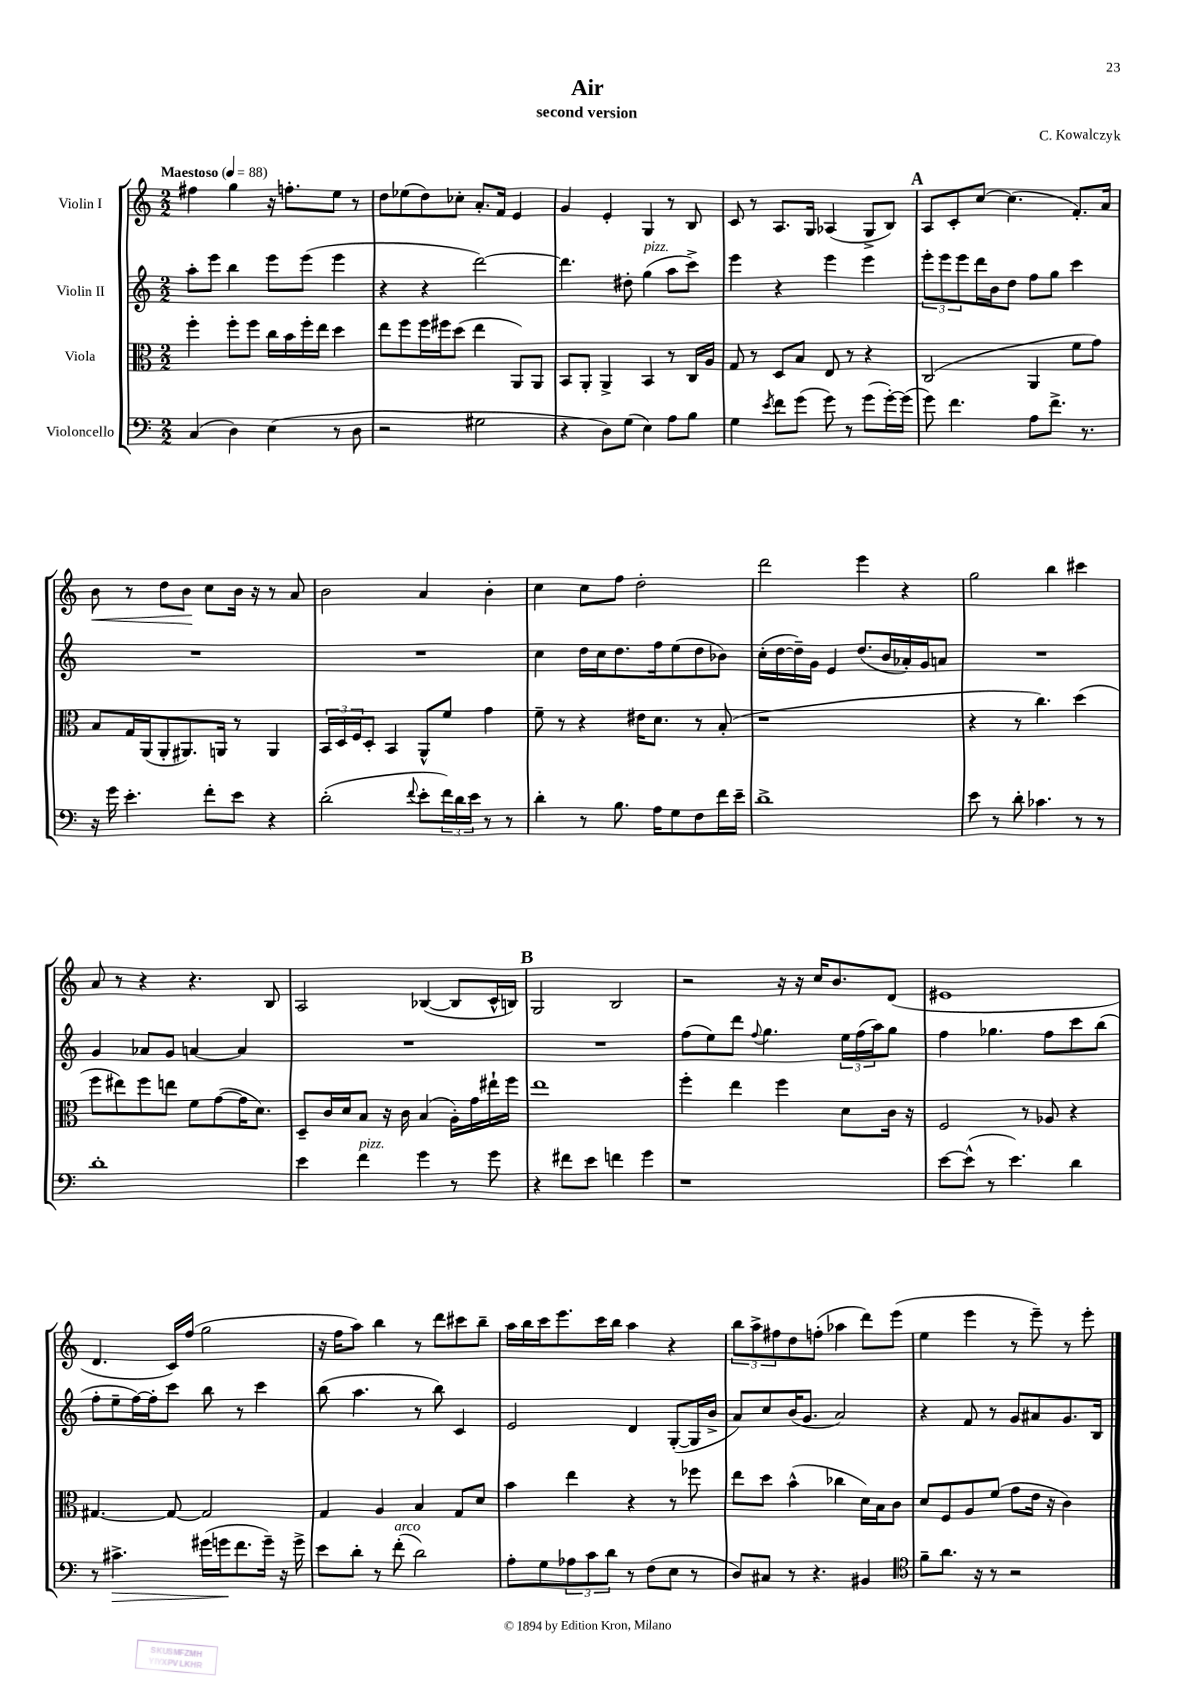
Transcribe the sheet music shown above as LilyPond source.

\header { title = "Air" composer = "C. Kowalczyk" subtitle = "second version" }
<<
\new StaffGroup <<
\new Staff = "s0" \with { instrumentName = "Violin I" } {
    \clef treble \key c \major \numericTimeSignature \time 2/2 \tempo "Maestoso" 4 = 88
    fis''4 g''4 r16 f''8.-. e''8 r8 |
    d''8 ees''8( d''8) ces''8-. a'8.-. f'16 e'4 |
    g'4 e'4-. g4 r8 b8 |
    c'8 r8 a8. g16 aes4( g8-> b8) |
    \mark \markup { \bold "A" } a8 c'8-. c''8~ c''4.( f'8.-.) a'16 |
    b'8\< r8 d''8 b'8\! c''8 b'16 r16 r8 a'8 |
    b'2 a'4 b'4-. |
    c''4 c''8 f''8 d''2-. |
    d'''2 e'''4 r4 |
    g''2 b''4 cis'''4 |
    a'8 r8 r4 r4. b8 |
    a2 bes4~( bes8 c'16-^ b16) |
    \mark \markup { \bold "B" } g2 b2 |
    r2 r16 r16 c''16 b'8. d'8( |
    eis'1 |
    d'4. c'16) f''16( g''2 |
    r16 f''16 a''8) b''4 r8 d'''8 cis'''8 b''8-- |
    a''16 b''16 c'''16 e'''8. c'''16 b''16 a''4 r4 |
    \tuplet 3/2 { b''8 a''8-> fis''8 } d''8 f''8-.( aes''4 d'''8) e'''8( |
    e''4 e'''4 r8 e'''8--) r8 e'''8-. \bar "|." |
}
\new Staff = "s1" \with { instrumentName = "Violin II" } {
    \clef treble \key c \major \numericTimeSignature \time 2/2
    a''8-. e'''8 b''4 e'''8 e'''8( e'''4 |
    r4 r4 d'''2~) |
    d'''4. dis''8-. g''4^\markup { \italic "pizz." }( a''8 c'''8->) |
    e'''4 r4 e'''4 e'''4 |
    \mark \markup { \bold "A" } \tuplet 3/2 { e'''8-. e'''8 e'''8 } d'''16 b'16 d''8 f''8 g''8 c'''4 |
    R1 |
    R1 |
    c''4 d''16 c''16 d''8. f''16 e''8( d''8 bes'8) |
    c''16-.( d''16~ d''16--) g'16 e'4 d''8.( b'16 aes'16-.) g'16 a'8 |
    R1 |
    g'4 aes'8 g'8 a'4~ a'4 |
    R1 |
    \mark \markup { \bold "B" } R1 |
    f''8( e''8) d'''8 \appoggiatura { f''8 } g''4. \tuplet 3/2 { e''16 f''16( a''16) } g''8 |
    f''4 ges''4. f''8 c'''8 b''8( |
    f''8-. e''8-- f''16~) f''16-. c'''8 b''8 r8 c'''4 |
    b''8( a''4. r8 b''8) c'4 |
    e'2 d'4 g8~-.( g16 b'16-> |
    a'8) c''8 b'16( g'8. a'2) |
    r4 f'8 r8 g'8 ais'8 g'8. b16 \bar "|." |
}
\new Staff = "s2" \with { instrumentName = "Viola" } {
    \clef alto \key c \major \numericTimeSignature \time 2/2
    f''4-. f''8-. f''8 c''16 b'16 f''16-. e''16 d''4 |
    e''8 f''8 f''16 fis''16 d''8( e''4 a,8) a,8 |
    b,8 a,8-. a,4-> b,4 r8 c16 a16 |
    g8 r8 d8 b8 e8 r8 r4 |
    \mark \markup { \bold "A" } c2( a,4 f'8 g'8) |
    b8 g16 a,16( a,8-. ais,8.) a,16 r8 a,4 |
    \tuplet 3/2 { b,16 d16 f16 } d8-. b,4 a,8-^ f'8 g'4 |
    f'8-- r8 r4 eis'16 d'8. r8 b8-.( |
    r1 |
    r4 r8 c''4.) d''4( |
    f''8 eis''8) f''8 e''8 f'8 g'8~( g'16 d'8.) |
    d8-- c'16 d'16 b8 r16 c'16 b4( a16-.) g'16 eis''16-! f''16 |
    \mark \markup { \bold "B" } e''1 |
    f''4-. e''4 f''4 d'8 c'16 r16 |
    f2 r8 aes8 r4 |
    gis4.~ gis8~ gis2 |
    g4 a4 b4 g8 d'8 |
    b'4 e''4 r4 r8 fes''8 |
    e''8 d''8 b'4-^( ces''4 d'16) b16 c'8 |
    d'8 f8 a8 f'8( g'8 e'16 r16 c'4) \bar "|." |
}
\new Staff = "s3" \with { instrumentName = "Violoncello" } {
    \clef bass \key c \major \numericTimeSignature \time 2/2
    c4( d4) e4( r8 d8 |
    r2 gis2 |
    r4 d8) g8( e4) a8 b8 |
    g4 \acciaccatura { e'8 } f'8 g'8( g'8) r8 g'8( g'16~-.) g'16( |
    \mark \markup { \bold "A" } g'8) f'4. a8 f'8.-> r8. |
    r16 g'16 e'4.-. f'8-. e'8 r4 |
    d'2-.( \appoggiatura { f'8 } e'8-. \tuplet 3/2 { f'16) d'16 e'16 } r8 r8 |
    d'4-. r8 b8. a16 g8 f8 f'16 e'16-- |
    d'1-> |
    e'8 r8 d'8-. ces'4. r8 r8 |
    d'1-. |
    e'4 f'4^\markup { \italic "pizz." } g'4 r8 g'8 |
    \mark \markup { \bold "B" } r4 fis'8 e'8 f'4 g'4 |
    r1 |
    e'8~ e'8-^( r8 e'4.) d'4 |
    r8 cis'4.->\> gis'16( g'16\! f'8. g'16--) r16 g'16-> |
    e'8 d'8-. r8 f'8-.^\markup { \italic "arco" }( d'2) |
    a8-. g8 \tuplet 3/2 { aes8 c'8 d'8 } r8 f8( e8 r8 |
    d8) cis8 r8 r4. bis,4 |
    \clef tenor f'8-- a'8. r16 r8 r2 \bar "|." |
}
>>
>>
\layout { \context { \Score \remove "Bar_number_engraver" } }
